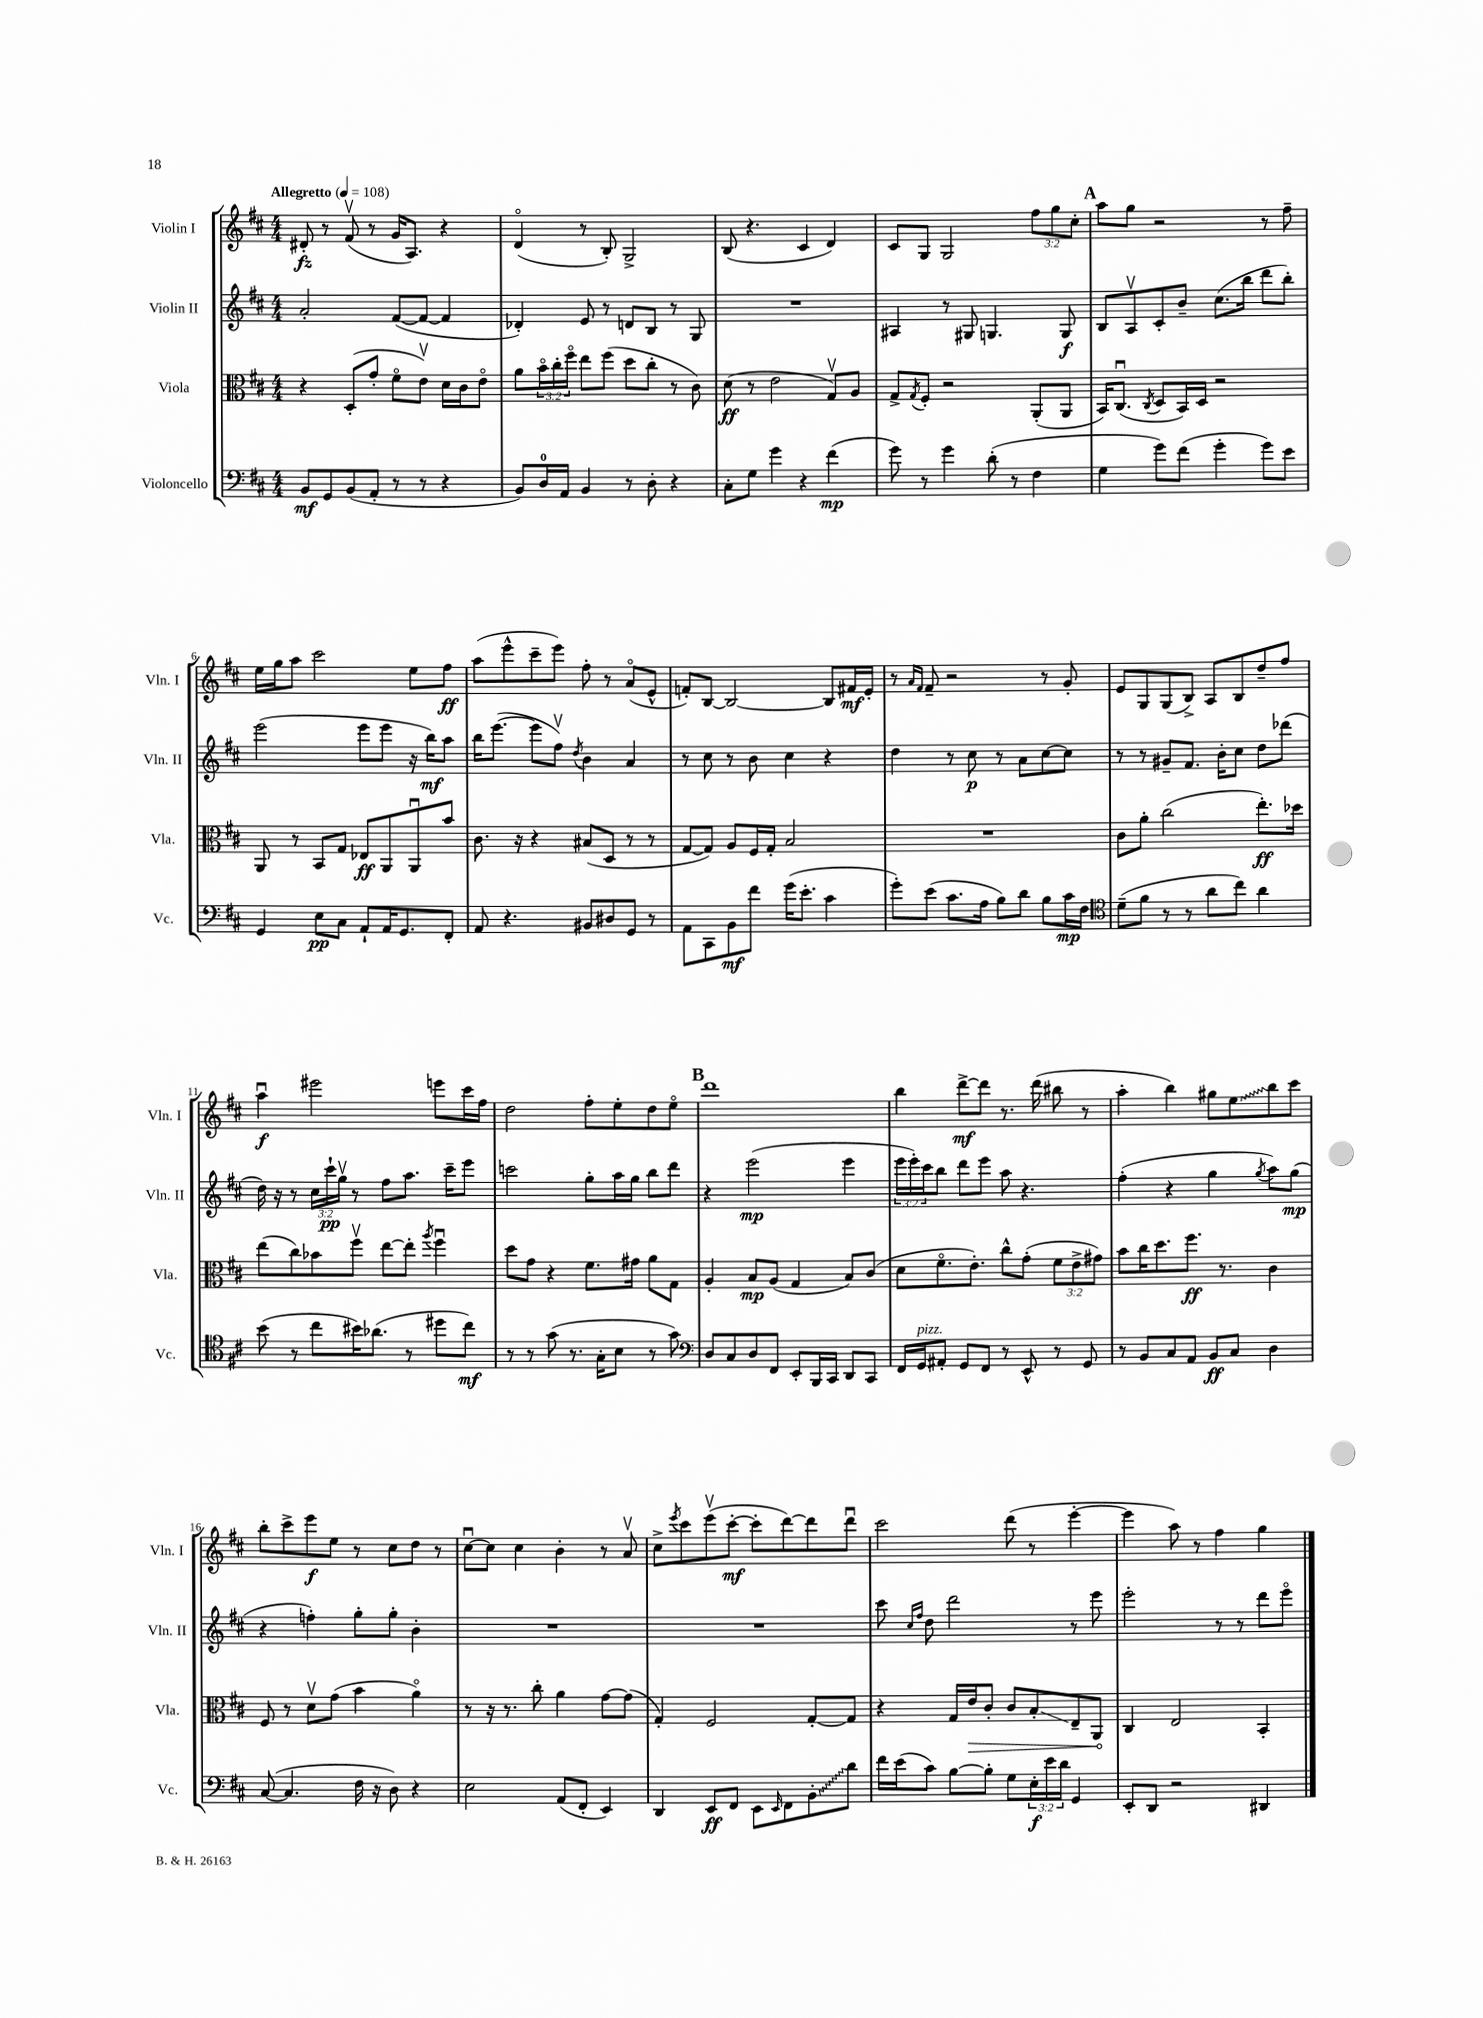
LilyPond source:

<<
\new StaffGroup <<
\new Staff = "s0" \with { instrumentName = "Violin I" shortInstrumentName = "Vln. I" } {
    \clef treble \key d \major \numericTimeSignature \time 4/4 \override Staff.TupletNumber.text = #tuplet-number::calc-fraction-text \tempo "Allegretto" 4 = 108
    dis'8-.\fz r8 fis'8\upbow( r8 g'16 a8.) r4 |
    d'4\flageolet( r8 b8-.) g2-> |
    b8( r4. cis'4 d'4) |
    cis'8 g8 g2 \tuplet 3/2 { fis''8 g''8 cis''8-. } |
    \mark \markup { \bold "A" } a''8 g''8 r2 r8 fis''8-- |
    e''16 g''16 a''8 cis'''2 e''8 fis''8\ff |
    a''8( e'''8-^ cis'''8-- e'''8) fis''8-. r8 a'8\flageolet( e'8-^ |
    f'8-.) b8~ b2~ b8 fis'16\mf e'16-. |
    r8 \grace { a'16 fis'16 } fis'8-- r2 r8 g'8-. |
    e'8 g8 g8( b8->) a8 b8 d''8-- fis''8 |
    a''4\downbow\f eis'''2 e'''8 cis'''16 fis''16 |
    d''2 fis''8-. e''8-. d''8 e''8\flageolet |
    \mark \markup { \bold "B" } d'''1 |
    b''4 d'''8~->\mf d'''8 r8. d'''16( bis''8 r8 |
    a''4-. b''4) gis''8 \once \override Glissando.style = #'zigzag e''8\glissando b''8 cis'''8 |
    b''8-. cis'''8-> e'''8\f e''8 r8 cis''8 d''8 r8 |
    cis''8~\downbow cis''8 cis''4 b'4-. r8 a'8\upbow |
    cis''8-> \acciaccatura { e'''8 } cis'''8 e'''8\upbow( cis'''8~-.\mf cis'''8-. d'''8~) d'''8 d'''8\downbow |
    cis'''2 d'''8( r8 e'''4~-. |
    e'''4 a''8) r8 fis''4 g''4 \bar "|." |
}
\new Staff = "s1" \with { instrumentName = "Violin II" shortInstrumentName = "Vln. II" } {
    \clef treble \key d \major \numericTimeSignature \time 4/4 \override Staff.TupletNumber.text = #tuplet-number::calc-fraction-text
    a'2-. fis'8~( fis'8~ fis'4 |
    des'4-.) e'8 r8 d'8 b8 r8 g8 |
    R1 |
    ais4 r8 gis8 g4. g8\f |
    \mark \markup { \bold "A" } b8 a8\upbow cis'8-. b'8-- cis''8.( b''16 d'''8 b''8-.) |
    e'''2( e'''8 e'''8 r16 b''16\mf) a''8 |
    b''16 e'''8.~( e'''8 fis''8\upbow) \acciaccatura { d''8 } b'4 a'4 |
    r8 cis''8 r8 b'8 cis''4 r4 |
    d''4 r8 cis''8\p r8 a'8 cis''8~ cis''8 |
    r8 r8 gis'8-- fis'8. b'16-. cis''8 d''8 des'''8( |
    d''16) r16 r8 \tuplet 3/2 { cis''16 cis'''16-!\pp g''16\upbow } r8 fis''8 a''8. cis'''16-- e'''8 |
    c'''2 g''8-. a''16 g''16 b''8 d'''8 |
    \mark \markup { \bold "B" } r4 e'''2\mp( e'''4 |
    \tuplet 3/2 { e'''16 e'''16-.) cis'''16 } b''8 d'''8 e'''8 a''8 r4. |
    fis''4-.( r4 g''4 \acciaccatura { g''8 } a''8) g''8\mp( |
    r4 f''4-.) g''8-. g''8-. b'4-. |
    R1 |
    R1 |
    cis'''8 \grace { cis''16 fis''16 } d''8 d'''2 r8 e'''8 |
    e'''2-. r8 r8 d'''8 e'''8\flageolet \bar "|." |
}
\new Staff = "s2" \with { instrumentName = "Viola" shortInstrumentName = "Vla." } {
    \clef alto \key d \major \numericTimeSignature \time 4/4 \override Staff.TupletNumber.text = #tuplet-number::calc-fraction-text
    r4 d8-.( g'8-. fis'8\flageolet e'8\upbow) d'16 cis'16 e'8\flageolet |
    a'8 \tuplet 3/2 { b'16\flageolet cis''16-. fis''16\flageolet } e''8 fis''8( d''8 cis''8-. r8 cis'8) |
    d'8\ff( r8 e'2 g8\upbow) a8 |
    g8-> \acciaccatura { g8 } fis8-. r2 a,8-.( a,8 |
    \mark \markup { \bold "A" } b,16) cis8.\downbow( \acciaccatura { cis8 } d8 b,16) d16 r2 |
    a,8 r8 b,8 g8 ees8\ff a,8 a,8\downbow b'8 |
    cis'8. r16 r4 bis8( d8 r8 r8 |
    g8~ g8) a8 fis16 g16-. b2 |
    R1 |
    cis'8 a'8-. cis''2( e''8.-.\ff) des''16 |
    e''8( cis''8) bes'8 fis''8\upbow e''8~ e''8-. \acciaccatura { a''8 } fis''4\downbow |
    d''8 g'8 r4 fis'8. gis'16 a'8 g8 |
    \mark \markup { \bold "B" } a4-. b8\mp a8( g4 b8) cis'8( |
    d'8 fis'8.\flageolet e'8.-.) cis''8-^ g'8-.( \tuplet 3/2 { fis'8 e'8-> gis'8) } |
    b'8 cis''16 d''8. fis''8.\ff r8. cis'4 |
    fis8 r8 d'8\upbow g'8( b'4 a'4\flageolet) |
    r8 r16 r8. cis''8-. a'4 g'8~ g'8( |
    g4-.) fis2 g8~-. g8 |
    r4 g16 \once \override Hairpin.circled-tip = ##t e'16\> cis'8-. cis'8 b8-.\glissando e8-- a,8\! |
    cis4 e2 b,4-. \bar "|." |
}
\new Staff = "s3" \with { instrumentName = "Violoncello" shortInstrumentName = "Vc." } {
    \clef bass \key d \major \numericTimeSignature \time 4/4 \override Staff.TupletNumber.text = #tuplet-number::calc-fraction-text
    b,8\mf g,8 b,8( a,8-. r8 r8 r4 |
    b,8) d16-0 a,16 b,4 r8 d8-. r4 |
    cis8-. g8 g'4 r4 fis'4\mp( |
    g'8) r8 g'4 d'8-.( r8 fis4 |
    \mark \markup { \bold "A" } g4 g'8) fis'8( g'4-. g'8) e'8 |
    g,4 e8\pp cis8 a,8-! a,16 g,8. fis,8-. |
    a,8 r4. bis,8 dis8 g,8 r8 |
    a,8 cis,8 b,8\mf fis'8 g'16( e'8.-. cis'4 |
    g'8-.) e'8( cis'8. a16 b8) d'8 b8 cis'16\mp fis16 |
    \clef tenor d'8--( fis'8 r8 r8 a'8 cis''8) a'4 |
    b'8( r8 cis''8 bis'16) aes'8.( r8 dis''8 cis''8\mf) |
    r8 r8 g'8( r8. g16-. b8 r8 g'8) |
    \mark \markup { \bold "B" } \clef bass d8 cis8 d8 fis,8 e,8-. b,,16 cis,16 d,8 cis,8 |
    fis,16 g,16^\markup { \italic "pizz." } ais,8-. g,8 fis,8 r8 e,8-^ r8 g,8 |
    r8 b,8 cis8 a,8 b,8\ff cis8 d4 |
    cis8~( cis4. fis16 r16 d8) r4 |
    e2 a,8( fis,8-. e,4) |
    d,4 e,8\ff fis,8 e,8 \grace { e,16 } fis,8 \once \override Glissando.style = #'zigzag b,8-.\glissando d'8 |
    fis'16 e'16( cis'8) b8~ b8-. g8 \tuplet 3/2 { e16-.\f e'16 d'16 } g,4 |
    e,8-. d,8 r2 dis,4 \bar "|." |
}
>>
>>
